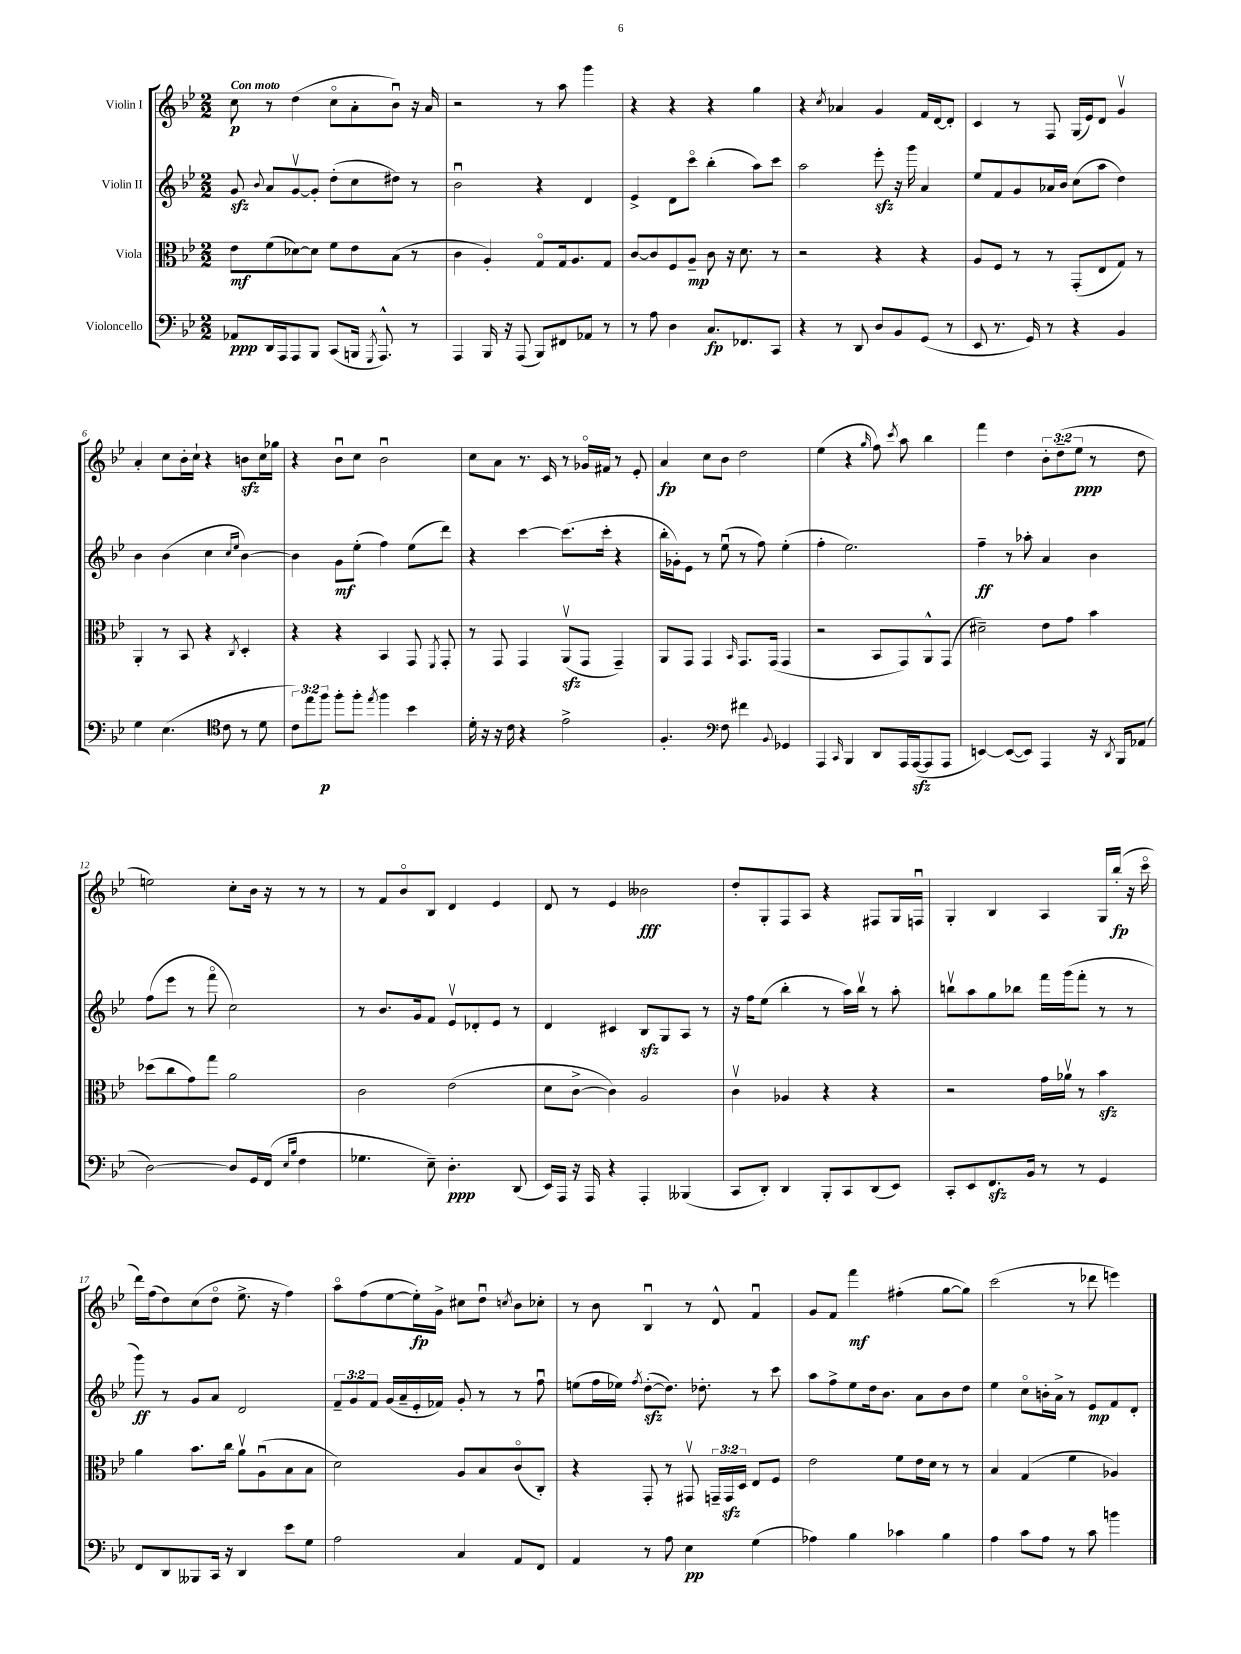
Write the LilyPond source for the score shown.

<<
\new StaffGroup <<
\new Staff = "s0" \with { instrumentName = "Violin I" } {
    \clef treble \key bes \major \numericTimeSignature \time 2/2 \override Staff.TupletNumber.text = #tuplet-number::calc-fraction-text \tempo "Con moto"
    \autoBeamOff c''8\p r8 d''4( c''8[\flageolet a'8-. bes'8]\downbow) r16 a'16 |
    r2 r8 a''8 g'''4 |
    r4 r4 r4 g''4 |
    r4 \acciaccatura { c''8 } aes'4 g'4 f'16[ d'16~ d'8]-. |
    c'4 r8 f8 g16[( ees'16) d'8] g'4\upbow |
    a'4-. c''8[ bes'16-. c''16]-! r4 b'8[\sfz c''16 ges''16] |
    r4 bes'8[\downbow c''8] bes'2\downbow |
    c''8[ a'8] r8. c'16 r8 ges'16[\flageolet fis'16] r8 ees'8-. |
    a'4\fp c''8[ bes'8] d''2 |
    ees''4( r4 \grace { g''16 } f''8) \acciaccatura { c'''8 } a''8 bes''4 |
    f'''4 d''4 \tuplet 3/2 { bes'8[-. d''8--( ees''8]\ppp } r8 d''8 |
    e''2) c''8[-. bes'16] r16 r8 r8 |
    r8 f'8[ bes'8\flageolet bes8] d'4 ees'4 |
    d'8 r8 ees'4 beses'2\fff |
    d''8[-. g8-. f8 a8] r4 fis8[ g16 f16]\downbow |
    g4-. bes4 a4 g16[ bes''16]-.\fp( r16 c'''16\flageolet |
    d'''16[) f''16( d''8) c''8( d''8]\flageolet ees''8.-> r16 f''4) |
    a''8[\flageolet f''8( ees''8~ ees''16-.\fp) g'16]-> cis''8[ d''8]\downbow \acciaccatura { c''8 } bes'8[ ces''8]-. |
    r8 bes'8 bes4\downbow r8 d'8-^ f'4\downbow |
    g'8[ f'8] f'''4\mf fis''4-.( g''8[~ g''8]) |
    c'''2( r8 des'''8 e'''4) \bar "|." |
}
\new Staff = "s1" \with { instrumentName = "Violin II" } {
    \clef treble \key bes \major \numericTimeSignature \time 2/2 \override Staff.TupletNumber.text = #tuplet-number::calc-fraction-text
    \autoBeamOff g'8\sfz \appoggiatura { bes'8 } a'8[ g'8~\upbow g'8]-. d''8[-.( c''8 dis''8]) r8 |
    bes'2\downbow r4 d'4 |
    ees'4-> d'8[ c'''8]\flageolet bes''4-.( a''8[) c'''8] |
    a''2 ees'''8-.\sfz r16 g'''16 a'4 |
    ees''8[ f'8 g'8 aes'16 bes'16] c''8[( a''8] d''4) |
    bes'4 bes'4( c''4 \grace { c''16[ ees''16] } bes'4~) |
    bes'4 g'8[\mf ees''8]-.( f''4) ees''8[( d'''8]) |
    r4 c'''4~ c'''8.[( c'''16]-. r4 |
    bes''16[-. ges'16-.) ees'8] r8 ees''8\downbow( r8 f''8) ees''4-.( |
    f''4-. ees''2.) |
    f''4--\ff r8 aes''8-. a'4 bes'4 |
    f''8[( ees'''8] r8 f'''8\flageolet c''2) |
    r8 bes'8.[ g'16 f'8] ees'8[\upbow des'8-. ees'8] r8 |
    d'4 cis'4 bes8[\sfz g8 a8] r8 |
    r16 f''16[ ees''8]( bes''4-. r8 a''16[) bes''16]\upbow r8 a''8-. |
    b''8[\upbow a''8 g''8 bes''8] f'''16[ g'''16( f'''8]-. r8 r8 |
    g'''8\ff) r8 g'8[ a'8] d'2 |
    \tuplet 3/2 { f'8[-- g'8 f'8] } g'16[( a'16-- ees'16-. fes'16]) g'8-. r8 r8 f''8\downbow |
    e''8[( f''16 ees''16]) \acciaccatura { f''8 } d''8[~-.\sfz( d''8.]) des''8.-. r8 c'''8 |
    a''8[ f''8-> ees''8 d''16 bes'8.] a'8[ bes'8 d''8] |
    ees''4 c''8[\flageolet b'16-. a'16]-> r8 ees'8[\mp f'8 d'8]-. \bar "|." |
}
\new Staff = "s2" \with { instrumentName = "Viola" } {
    \clef alto \key bes \major \numericTimeSignature \time 2/2 \override Staff.TupletNumber.text = #tuplet-number::calc-fraction-text
    \autoBeamOff ees'8[\mf f'8( des'8~) des'8] f'8[ ees'8 bes8]( r8 |
    c'4 a4-.) g8[\flageolet g16 a8. g8] |
    c'8[~ c'8 f8 a8]--\mp c'8 r16 d'8. r8 |
    r2 r4 r4 |
    a8[ f8] r8 r8 g,8[-.( ees8 g8]) r8 |
    a,4-. r8 bes,8 r4 \acciaccatura { c8 } d4-. |
    r4 r4 bes,4 g,8 \acciaccatura { f,8 } g,8-. |
    r8 g,8 g,4 a,8[\upbow\sfz( g,8] g,4--) |
    a,8[ g,8] g,4 \grace { bes,16 } g,8.[ g,16]( g,4 |
    r2 bes,8[ g,8) a,8-^ g,8]( |
    dis'2--) ees'8[ g'8] bes'4 |
    des''8[( c''8 g'8) g''8] a'2 |
    c'2 ees'2( |
    d'8[ c'8]~-> c'4) a2 |
    c'4\upbow aes4 r4 r4 |
    r2 g'16[ aes'16]\upbow r8 bes'4\sfz |
    a'4 bes'8.[ c''16] a'8[\upbow a8\downbow( bes8 bes8] |
    d'2) a8[ bes8 c'8\flageolet( c8]-.) |
    r4 g,8-. r8 gis,8\upbow \tuplet 3/2 { g,16[-- g,16\sfz d16] } ees8[ f8] |
    ees'2 f'8[ ees'16 d'16] r8 r8 |
    bes4 g4( f'4 aes4) \bar "|." |
}
\new Staff = "s3" \with { instrumentName = "Violoncello" } {
    \clef bass \key bes \major \numericTimeSignature \time 2/2 \override Staff.TupletNumber.text = #tuplet-number::calc-fraction-text
    \autoBeamOff aes,8[\ppp d,16 a,,16 a,,8 bes,,8] c,8[( b,,16] \acciaccatura { g,,8 } a,,8.-^) r8 |
    a,,4 bes,,16 r16 a,,8( bes,,8[) fis,8 aes,8] r8 |
    r8 a8 d4 c8.[\fp fes,8. c,8] |
    r4 r8 d,8 d8[ bes,8 g,8]( r8 |
    ees,8 r8. g,16) r8 r4 bes,4 |
    g4 ees4.( \clef tenor c'8 r8 d'8 |
    \tuplet 3/2 { c'8[) ees''8 f''8]\p } f''8[-. f''8]-. \acciaccatura { ees''8 } f''4 bes'4 |
    d'16-. r16 r16 c'16 r4 ees'2-> |
    f4.-. \clef bass f8 fis'4 \appoggiatura { bes,8 } ges,4 |
    a,,4 \grace { c,16 } bes,,4 d,8[ a,,16 a,,16~\sfz( a,,8 a,,8] |
    e,4~) e,8[~( e,8]) a,,4 r16 \acciaccatura { d,8 } bes,,16[ aes,8]( |
    d2~) d8[ g,16 f,16]( \grace { ees16[ bes16] } f4 |
    ges4. ees8--) d4.-.\ppp d,8( |
    ees,16[) a,,16] r16 a,,16 r4 a,,4-. beses,,4( |
    c,8[ d,8]-.) d,4 bes,,8[-. c,8 d,8( ees,8]) |
    c,8[-. ees,8 f,8.\sfz bes,16] r8 r8 g,4 |
    f,8[ d,8 beses,,8 c,16] r16 d,4 ees'8[ g8] |
    a2 c4 a,8[ f,8] |
    a,4 r8 a8 ees4\pp g4( |
    aes4) bes4 ces'4 bes4 |
    a4 c'8[ a8] r8 c'8 b'4 \bar "|." |
}
>>
>>
